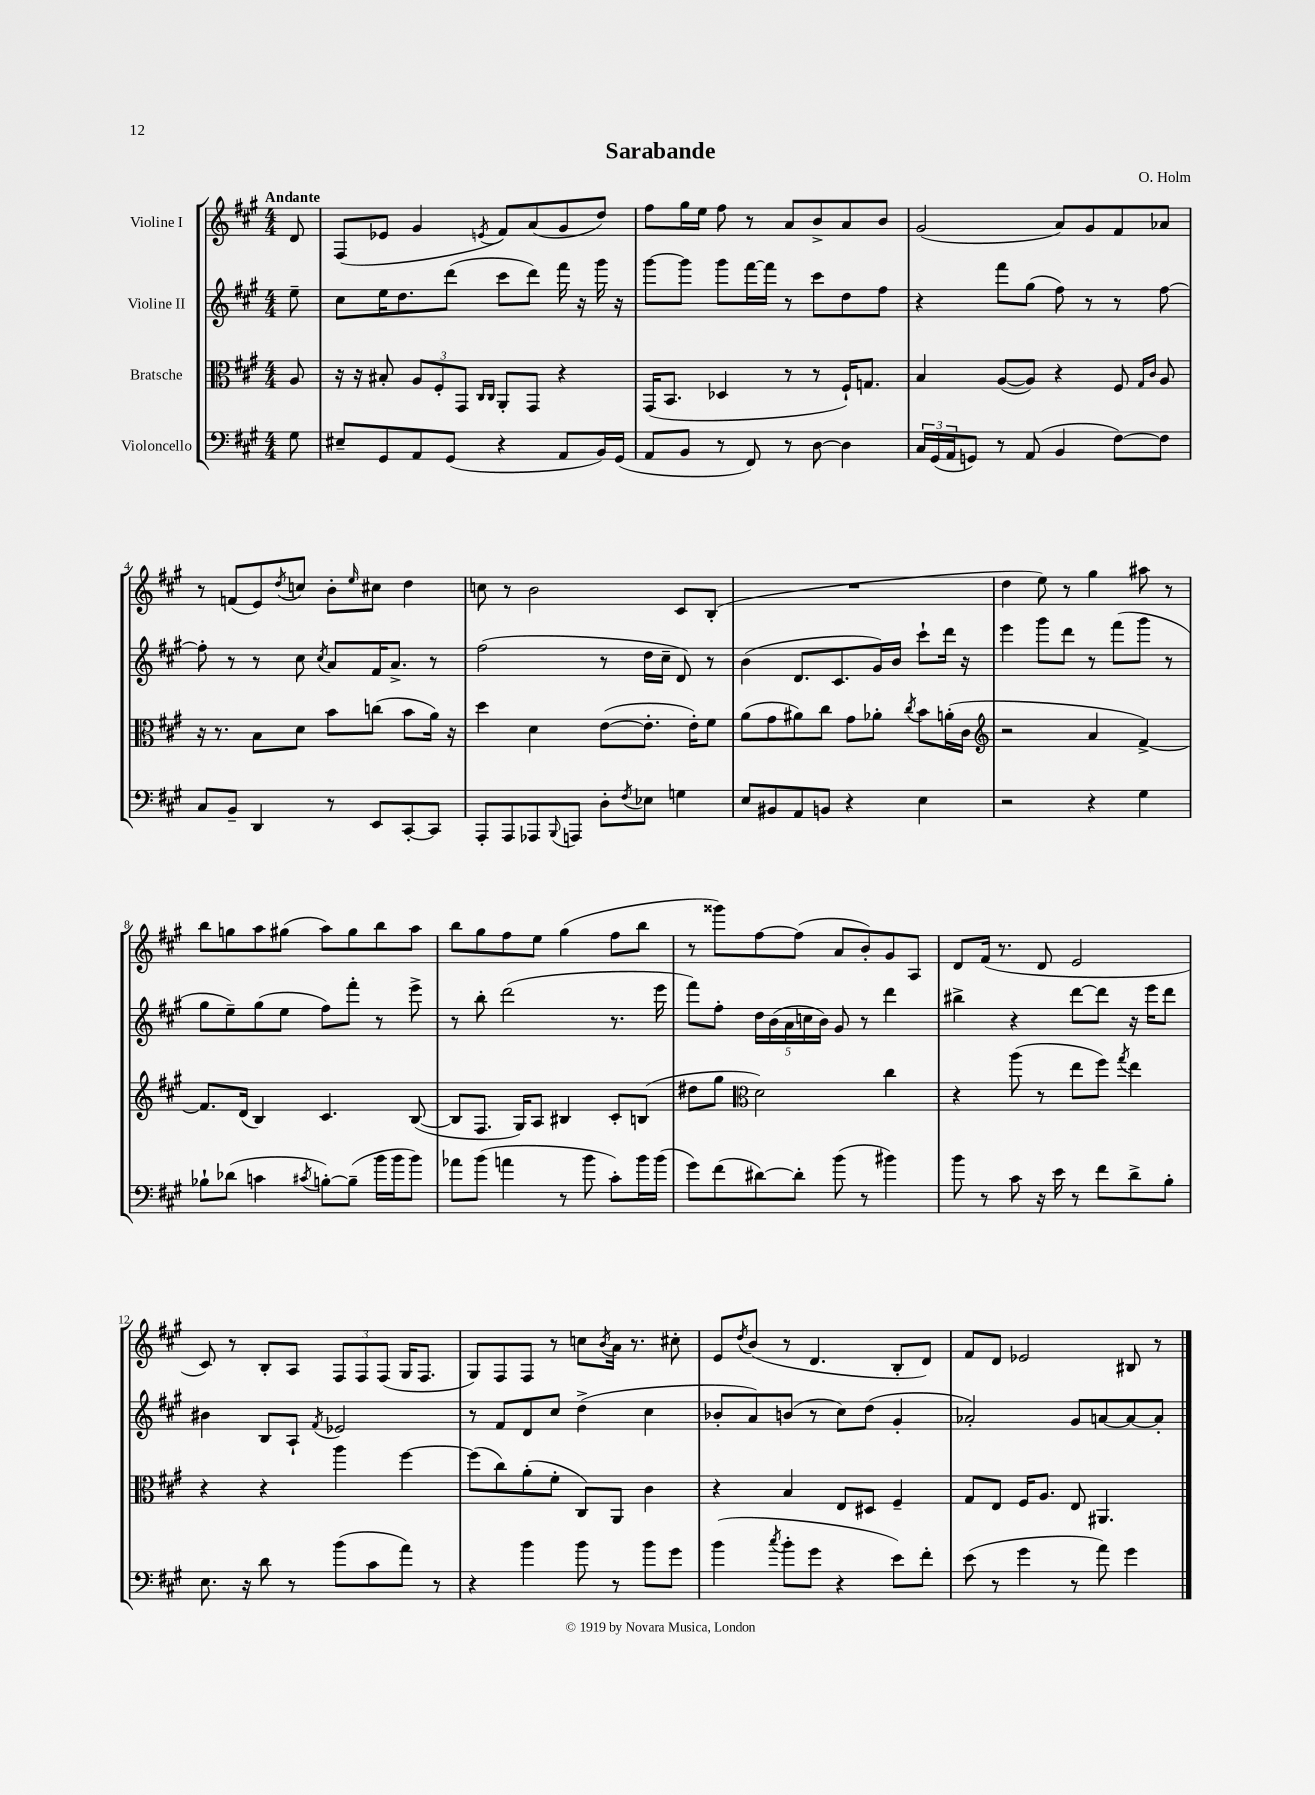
\header { title = "Sarabande" composer = "O. Holm" }
<<
\new StaffGroup <<
\new Staff = "s0" \with { instrumentName = "Violine I" } {
    \clef treble \key a \major \numericTimeSignature \time 4/4 \partial 8 \tempo "Andante"
    d'8 |
    fis8( ees'8 gis'4 \acciaccatura { e'8 } fis'8) a'8( gis'8 d''8) |
    fis''8 gis''16 e''16 fis''8 r8 a'8 b'8-> a'8 b'8 |
    gis'2( a'8) gis'8 fis'8 aes'8 |
    r8 f'8( e'8) \acciaccatura { d''8 } c''8 b'8-. \grace { e''16 } cis''8 d''4 |
    c''8 r8 b'2 cis'8 b8-.( |
    R1 |
    d''4 e''8) r8 gis''4 ais''8 r8 |
    b''8 g''8 a''8 gis''8( a''8) gis''8 b''8 a''8 |
    b''8 gis''8 fis''8 e''8 gis''4( fis''8 b''8 |
    r8 gisis'''8) fis''8~ fis''8( a'8 b'8-.) gis'8 a8 |
    d'8 fis'16( r8. d'8 e'2 |
    cis'8) r8 b8-. a8 \tuplet 3/2 { fis8 fis8 fis8( } gis16 fis8. |
    gis8) fis8 fis8 r8 c''8 \acciaccatura { b'8 } a'16 r8. cis''8-. |
    e'8 \acciaccatura { d''8 } b'8( r8 d'4. b8-. d'8) |
    fis'8 d'8 ees'2 bis8 r8 \bar "|." |
}
\new Staff = "s1" \with { instrumentName = "Violine II" } {
    \clef treble \key a \major \numericTimeSignature \time 4/4 \partial 8
    e''8-- |
    cis''8 e''16 d''8. d'''8( cis'''8 d'''8) fis'''16 r16 gis'''16 r16 |
    gis'''8~ gis'''8 gis'''8 fis'''16~ fis'''16 r8 cis'''8 d''8 fis''8 |
    r4 fis'''8 gis''8( fis''8) r8 r8 fis''8~ |
    fis''8-. r8 r8 cis''8 \acciaccatura { cis''8 } a'8 fis'16 a'8.-> r8 |
    fis''2( r8 d''16 cis''16-- d'8) r8 |
    b'4( d'8. cis'8. gis'16) b'16 cis'''8-! d'''16 r16 |
    e'''4 gis'''8 d'''8 r8 fis'''8( gis'''8 r8 |
    gis''8 e''8--) gis''8( e''8 fis''8) fis'''8-. r8 e'''8-> |
    r8 b''8-. d'''2( r8. e'''16 |
    fis'''8) fis''8-. \tuplet 5/4 { d''16 b'16( a'16 c''16 b'16) } gis'8 r8 d'''4 |
    bis''4-> r4 d'''8~ d'''8 r16 e'''16 d'''8 |
    bis'4 b8 a8-! \acciaccatura { fis'8 } ees'2 |
    r8 fis'8 d'8 cis''8 d''4->( cis''4 |
    bes'8-. a'8) b'8( r8 cis''8) d''8( gis'4-. |
    aes'2-.) gis'8 a'8~ a'8~ a'8-. \bar "|." |
}
\new Staff = "s2" \with { instrumentName = "Bratsche" } {
    \clef alto \key a \major \numericTimeSignature \time 4/4 \partial 8
    a8 |
    r16 r16 bis8-. \tuplet 3/2 { a8 fis8-. gis,8 } \grace { cis16 cis16 } a,8-. gis,8 r4 |
    gis,16( b,8. des4 r8 r8 fis16-!) g8. |
    b4 a8~( a8) r4 fis8 \grace { gis16 cis'16 } a8 |
    r16 r8. b8 d'8 b'8 c''8( b'8 a'16) r16 |
    d''4 d'4 e'8~( e'8.-. e'16-.) fis'8 |
    a'8( gis'8 ais'8) cis''8 gis'8 aes'8-. \acciaccatura { cis''8 } b'8 a'16-.( cis'16 |
    \clef treble r2 a'4 fis'4~->) |
    fis'8. d'16( b4) cis'4. b8~( |
    b8 fis8. gis16) a8 bis4 cis'8-. b8( |
    dis''8 gis''8 \clef alto d'2) cis''4 |
    r4 a''8( r8 e''8 fis''8) \acciaccatura { gis''8 } e''4 |
    r4 r4 a''4 fis''4~ |
    fis''8( cis''8) a'8-.( fis'8-. cis8) a,8 cis'4 |
    r4 b4 e8 dis8 fis4-- |
    gis8 e8 fis16 a8. e8 ais,4. \bar "|." |
}
\new Staff = "s3" \with { instrumentName = "Violoncello" } {
    \clef bass \key a \major \numericTimeSignature \time 4/4 \partial 8
    gis8 |
    eis8-- gis,8 a,8 gis,8( r4 a,8 b,16) gis,16( |
    a,8 b,8 r8 fis,8) r8 d8~ d4 |
    \tuplet 3/2 { cis16 gis,16( a,16 } g,8) r8 a,8( b,4 fis8~) fis8 |
    cis8 b,8-- d,4 r8 e,8 cis,8~-. cis,8 |
    a,,8-. a,,8 aes,,8 \appoggiatura { b,,8 } a,,8 d8-. \acciaccatura { fis8 } ees8 g4 |
    e8 bis,8 a,8 b,8 r4 e4 |
    r2 r4 gis4 |
    bes8-! des'8( c'4 \acciaccatura { cis'8 } b8~-.) b8--( b'16 b'16 b'8) |
    aes'8 b'8( a'4 r8 b'8 cis'8-.) b'16 b'16( |
    gis'8) fis'8( dis'8~) dis'8-. b'8( r8 bis'4) |
    b'8 r8 cis'8 r16 e'16 r8 fis'8 d'8-> b8-. |
    e8. r16 d'8 r8 b'8( cis'8 a'8) r8 |
    r4 b'4 b'8 r8 b'8 gis'8 |
    b'4( \acciaccatura { cis''8 } b'8-. gis'8 r4 e'8) fis'8-. |
    e'8( r8 gis'4 r8 a'8) gis'4 \bar "|." |
}
>>
>>
